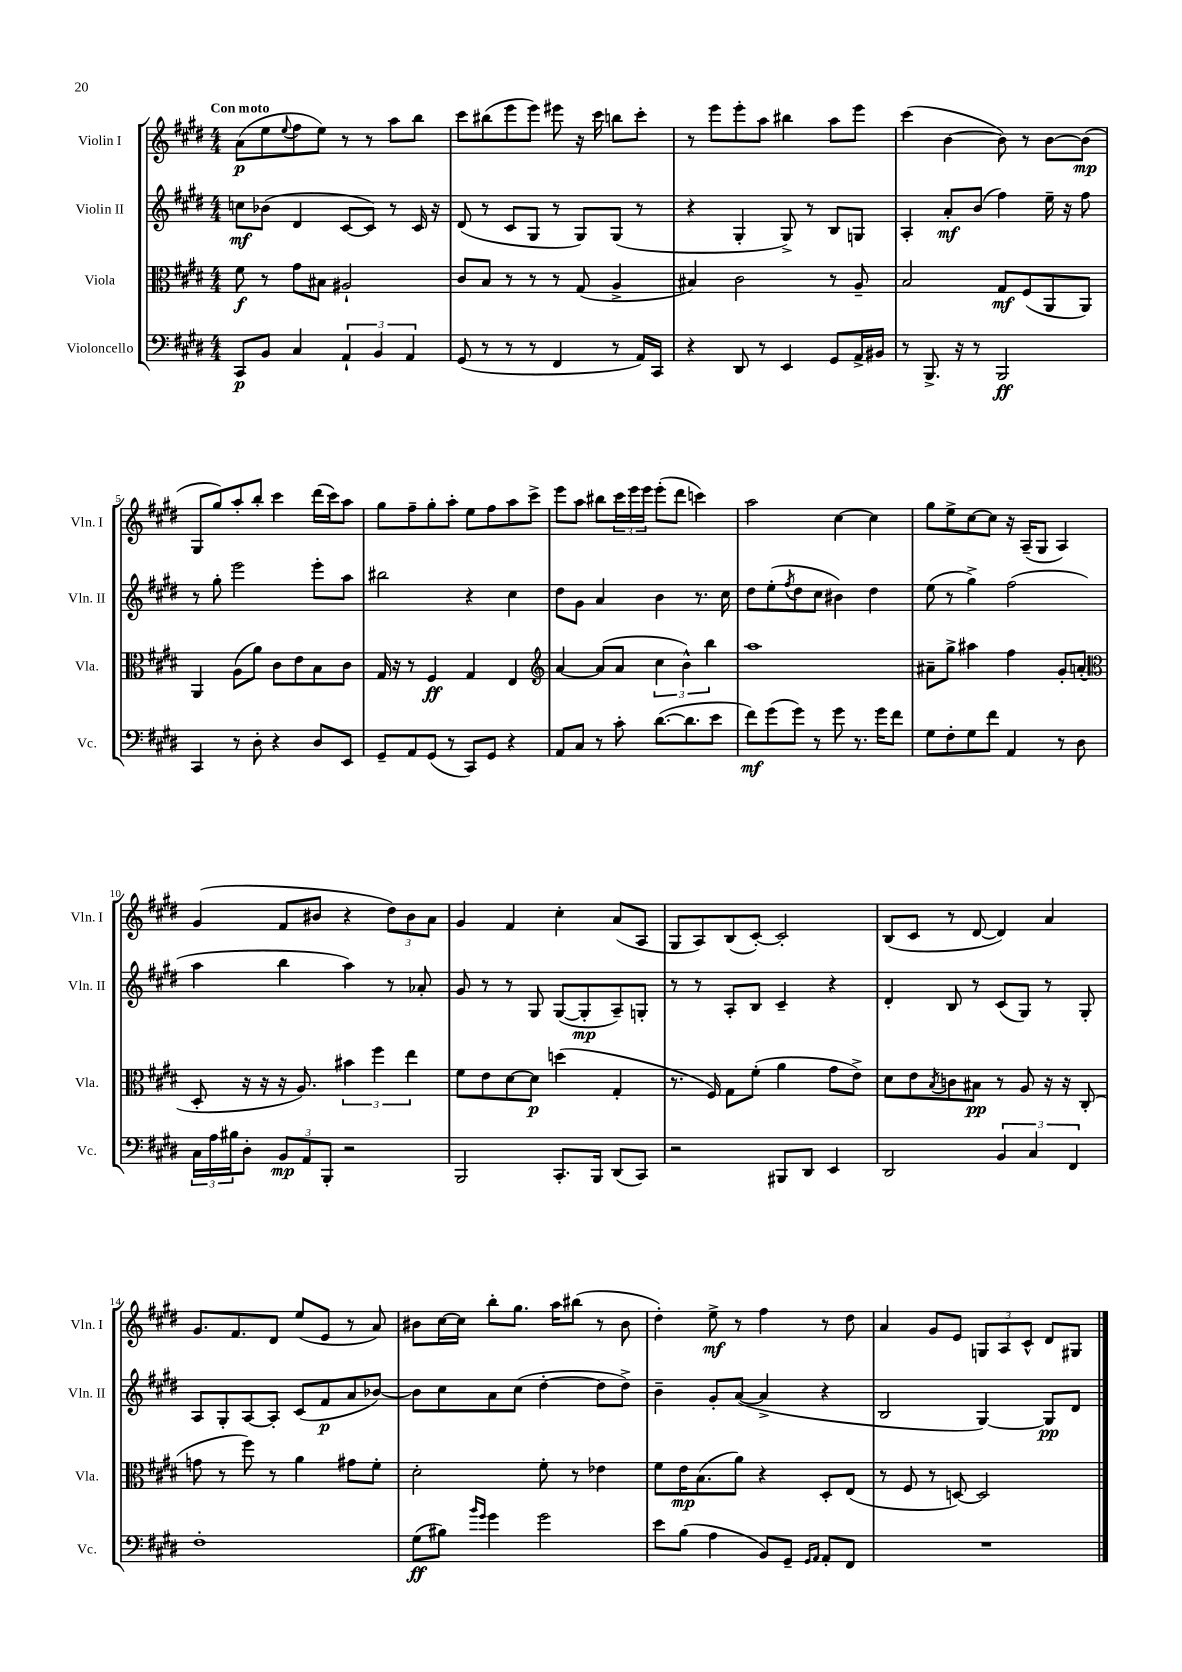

**kern	**kern	**kern	**kern
*staff4	*staff3	*staff2	*staff1
*clefF4	*clefC3	*clefG2	*clefG2
*k[f#c#g#d#]	*k[f#c#g#d#]	*k[f#c#g#d#]	*k[f#c#g#d#]
*M4/4	*M4/4	*M4/4	*M4/4
8CC#	8f#	8cc	(8a
8BB	8r	(8b-	8ee
.	.	.	8qqee
4C#	8g#	4d#	8ff#
.	8B#	.	8ee)
6AA`	2A#`	[8c#	8r
.	.	8c#])	8r
6BB	.	.	.
.	.	8r	8aa
6AA	.	.	.
.	.	16c#	8bb
.	.	16r	.
=	=	=	=
(8GG#	8c#	(8d#	8ccc#
8r	8B	8r	(8bb#
8r	8r	8c#	8eee
8r	8r	8G#	8eee)
4FF#	8r	8r	8eee#
.	(8G#	8G#)	16r
.	.	.	16ccc#
8r	4A^	(8G#	8bb
16AA)	.	8r	8ccc#'
16CC#	.	.	.
=	=	=	=
4r	4B#)	4r	8r
.	.	.	8eee
8DD#	2c#	4G#'	8eee'
8r	.	.	8aa
4EE	.	8G#^)	4bb#
.	.	8r	.
8GG#	8r	8B	8aa
16AA^	8A~	8G	8eee
16BB#	.	.	.
=	=	=	=
8r	2B	4A'	(4ccc#
8.BBB^	.	.	.
.	.	8a'	[4b
16r	.	.	.
8r	.	(8b	.
2BBB	8G#	4ff#)	8b])
.	(8F#	.	8r
.	8AA	16ee~	[8b
.	.	16r	.
.	8AA)	8ff#	(8b]
=	=	=	=
4CC#	4AA	8r	8G#
.	.	8gg#'	8gg#)
8r	(8A	2eee	8aa'
8D#'	8a)	.	8bb'
4r	8c#	.	4ccc#
.	8e	.	.
8D#	8B	8eee'	(16ddd#
.	.	.	16ccc#)
8EE	8c#	8aa	8aa
=	=	=	=
8GG#~	16G#	2bb#	8gg#
.	16r	.	.
8AA	8r	.	8ff#~
(8GG#	4F#	.	8gg#'
8r	.	.	8aa'
8CC#)	4G#	4r	8ee
8GG#	.	.	8ff#
4r	4E	4cc#	8aa
.	.	.	8ccc#^
=	=	=	=
*	*clefG2	*	*
8AA	[4a	8dd#	8eee
8C#	.	8g#	8aa
8r	(8a]	4a	8bb#
8c#'	8a	.	24ccc#
.	.	.	24eee
.	.	.	24eee
([8.d#	6cc#	4b	(8eee'
.	.	.	8ddd#
.	6b^^)	.	.
8.d#]	.	.	.
.	.	8.r	4ccc)
.	6bb	.	.
8e	.	.	.
.	.	16cc#	.
=	=	=	=
8f#)	1aa	8dd#	2aa
(8g#	.	(8ee'	.
.	.	8qff#	.
8g#)	.	8dd#	.
8r	.	8cc#	.
8g#	.	4b#)	[4cc#
8.r	.	.	.
.	.	4dd#	4cc#]
16g#	.	.	.
8f#	.	.	.
=	=	=	=
8G#	8a#~	(8ee	8gg#
8F#'	8gg#^	8r	8ee^
8G#	4aa#	4gg#^)	[8cc#
8f#	.	.	8cc#]
4AA	4ff#	(2ff#	16r
.	.	.	(16A~
.	.	.	8G#
8r	8g#'	.	4A)
8D#	(8a'	.	.
=	=	=	=
*	*clefC3	*	*
24C#	8D#'	4aa	(4g#
24A	.	.	.
24B#	.	.	.
8D#'	16r	.	.
.	16r	.	.
12BB	16r	4bb	8f#
.	8.A)	.	.
12AA	.	.	.
.	.	.	8b#
12BBB'	.	.	.
2r	6b#	4aa)	4r
.	6ff#	.	.
.	.	8r	12dd#)
.	6ee	.	12b#
.	.	8a-'	.
.	.	.	12a
=	=	=	=
2BBB	8f#	8g#	4g#
.	8e	8r	.
.	[8d#	8r	4f#
.	8d#]	8G#	.
8.CC#'	(4dd	([8G#	4cc#'
.	.	8G#']	.
16BBB	.	.	.
(8DD#	4G#'	8A~)	(8a
8CC#)	.	8G'	8A
=	=	=	=
2r	8.r	8r	8G#
.	.	8r	8A)
.	16F#)	.	.
.	8G#	8A'	(8B
.	(8f#'	8B	[8c#')
8BBB#	4a	4c#~	2c#']
8DD#	.	.	.
4EE	8g#	4r	.
.	8e^)	.	.
=	=	=	=
2DD#	8d#	4d#'	(8B
.	8e	.	8c#
.	8qB	.	.
.	8c	8B	8r
.	8B#	8r	[8d#
6BB	8r	(8c#	4d#])
.	8A	8G#)	.
6C#	.	.	.
.	16r	8r	4a
.	16r	.	.
6FF#	.	.	.
.	(8C#'	8G#'	.
=	=	=	=
1F#'	8g	8A	8.g#
.	8r	8G#'	.
.	.	.	8.f#
.	8ff#)	[8A	.
.	8r	8A']	8d#
.	4a	(8c#	(8ee
.	.	8f#	8e
.	8g#	8a	8r
.	8f#'	[8b-)	8a)
=	=	=	=
(8G#	2d#'	8b-]	8b#
8B#)	.	8cc#	[16cc#
.	.	.	16cc#]
16qqb	.	.	.
16qqg#	.	.	.
4g#	.	8a	8bb'
.	.	(8cc#	8.gg#
2g#	8f#'	[4dd#'	.
.	.	.	16aa
.	8r	.	(8bb#
.	4e-	8dd#]	8r
.	.	8dd#^)	8b#
=	=	=	=
8e	8f#	4b~	4dd#')
(8B	16e	.	.
.	(8.B	.	.
4A	.	8g#'	8ee^
.	8a)	([8a	8r
8BB)	4r	4a^]	4ff#
8GG#~	.	.	.
16qqGG#	.	.	.
16qqAA	.	.	.
8AA'	8D#'	4r	8r
8FF#	(8E	.	8dd#
=	=	=	=
1r	8r	2B	4a
.	8F#	.	.
.	8r	.	8g#
.	[8D)	.	8e
.	2D]	[4G#)	12G
.	.	.	12A
.	.	.	12c#^^
.	.	8G#]	8d#
.	.	8d#	8G#
==	==	==	==
*-	*-	*-	*-
